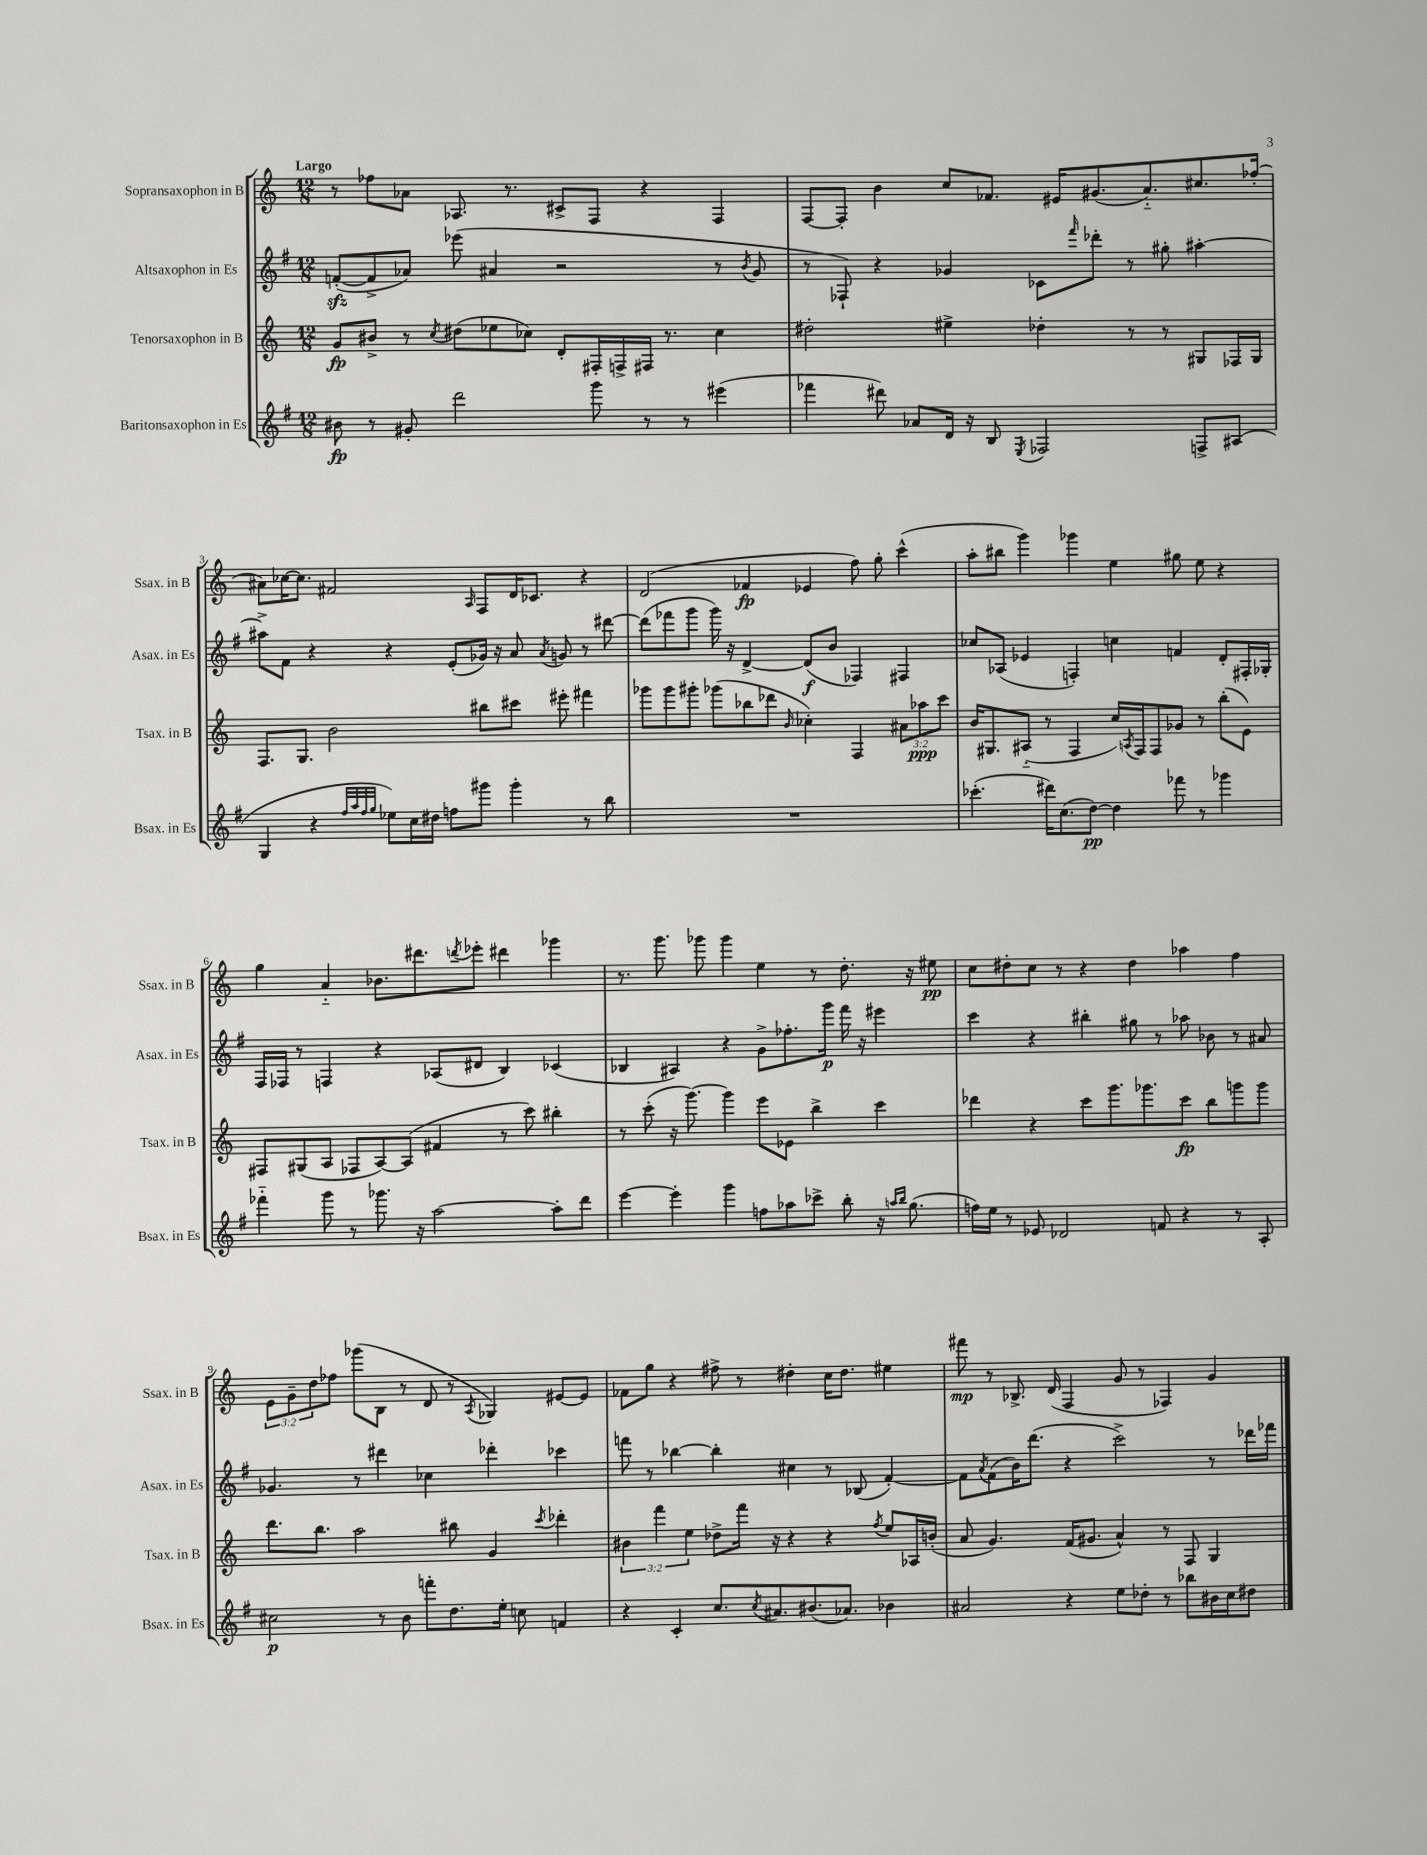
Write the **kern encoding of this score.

**kern	**dynam	**kern	**dynam	**kern	**dynam	**kern	**dynam
*part4	*part4	*part3	*part3	*part2	*part2	*part1	*part1
*staff4	*staff4	*staff3	*staff3	*staff2	*staff2	*staff1	*staff1
*I"Baritonsaxophon in Es	*	*I"Tenorsaxophon in B	*	*I"Altsaxophon in Es	*	*I"Sopransaxophon in B	*
*I'Bsax. in Es	*	*I'Tsax. in B	*	*I'Asax. in Es	*	*I'Ssax. in B	*
*clefG2	*	*clefG2	*	*clefG2	*	*clefG2	*
*k[f#]	*	*k[]	*	*k[f#]	*	*k[]	*
*M12/8	*	*M12/8	*	*M12/8	*	*M12/8	*
=1	=1	=1	=1	=1	=1	=1	=1
!	!	!	!	!	!	!LO:TX:a:B:t=Largo	!
8b#X\	fp	8g/L	fp	([8fnzz'/L	.	8r	.
8r	.	8b#X^/J	.	8f^/]	.	8ff-X\L	.
8g#X'/	.	8r	.	8a-X/J)	.	8a-X\J	.
.	.	8qcc/	.	.	.	.	.
2ddd\	.	(8dd#X\L	.	(8eee-X\	.	8.A-X/	.
.	.	8ee-X\	.	4a#X/	.	.	.
.	.	.	.	.	.	8.r	.
.	.	8cc-X\J)	.	.	.	.	.
.	.	8d'/L	.	2r	.	8c#X^/L	.
8ggg\	.	16F#X'/L	.	.	.	8F/J	.
.	.	16Fn^/	.	.	.	.	.
8r	.	16F#X/JJ	.	.	.	4r	.
.	.	8.r	.	.	.	.	.
8r	.	.	.	.	.	.	.
(4eee#X\	.	4cc-\	.	8r	.	4F/	.
.	.	.	.	8qb/	.	.	.
.	.	.	.	8g/	.	.	.
=2	=2	=2	=2	=2	=2	=2	=2
4fff-X\	.	2dd#X'\	.	8r	.	[8F/L	.
.	.	.	.	8F-X`/)	.	8F'/J]	.
8ddd#X\)	.	.	.	4r	.	4b\	.
8a-X/L	.	.	.	.	.	.	.
16d/Jk	.	4ee#X^\	.	4g-X/	.	8cc/L	.
16r	.	.	.	.	.	.	.
8B/	.	.	.	.	.	8.f-X/J	.
8qE/	.	.	.	.	.	.	.
2F-X/	.	4dd-X'\	.	8c-X\L	.	.	.
.	.	.	.	.	.	16e#X/KL	.
.	.	.	.	16qqfff#/	.	.	.
.	.	.	.	8ddd-X'\J	.	(8.g#X/	.
.	.	8r	.	8r	.	.	.
.	.	.	.	.	.	8.a/)	.
.	.	8r	.	8gg#X'\	.	.	.
8Fn^/L	.	8G#X/L	.	[4aa#X'\	.	8.cc#X/	.
(8A#X/J	.	16F-X/L	.	.	.	.	.
.	.	16G#/JJ	.	.	.	(16ff-X'/Jk	.
!!LO:LB:g=z
=3	=3	=3	=3	=3	=3	=3	=3
4G/	.	8.F/L	.	8aa#X^\L]	.	8a#X\L)	.
.	.	.	.	8f#\J	.	[16cc-X\K	.
.	.	8.G/J	.	.	.	8.cc-\J]	.
4r	.	.	.	4r	.	.	.
.	.	2b\	.	.	.	2f#X/	.
32qqff#/LLL	.	.	.	.	.	.	.
32qqaa/	.	.	.	.	.	.	.
32qqff#/	.	.	.	.	.	.	.
32qqgg/JJJ	.	.	.	.	.	.	.
8ee-X\L)	.	.	.	4r	.	.	.
16cc\L	.	.	.	.	.	.	.
16dd#X\JJ	.	.	.	.	.	.	.
8ffn\L	.	.	.	(8e'/L	.	.	.
.	.	.	.	.	.	16qqA/	.
8ggg#X\J	.	8bb#X\L	.	16g-X/Jk)	.	8F/L	.
.	.	.	.	16r	.	.	.
4ggg#'\	.	8ccc#X\J	.	8a/	.	16d/K	.
.	.	.	.	.	.	8.c-X/J	.
.	.	.	.	8qa/	.	.	.
.	.	8eee#X'\	.	8gn/	.	.	.
8r	.	4fff#X\	.	8r	.	4r	.
8bb\	.	.	.	[8ddd#X\	.	.	.
=4	=4	=4	=4	=4	=4	=4	=4
1.r	.	8ggg-X\L	.	(8ddd#\L]	.	(2d/	.
.	.	8ggg-\	.	8fff-X\	.	.	.
.	.	8ggg#X'\J	.	8ggg\J	.	.	.
.	.	(8ggg-X\L	.	16ggg\)	.	.	.
.	.	.	.	16r	.	.	.
.	.	8bb-X\	.	[4d^/	.	4f-X/	fp
.	.	8ddd-X\J	.	.	.	.	.
.	.	16qqb/	.	.	.	.	.
.	.	4cc-X'\)	.	(8d/L]	f	4e-X/	.
.	.	.	.	8b/J	.	.	.
.	.	4F/	.	4F-X/)	.	8ff\)	.
.	.	.	.	.	.	8gg'\	.
.	.	12a#X\L	.	4F#X/	.	(4ccc^^\	.
.	.	12aa-X\	ppp	.	.	.	.
.	.	12ccc\J	.	.	.	.	.
=5	=5	=5	=5	=5	=5	=5	=5
(4.ccc-X'\	.	16b/KL	.	8cc-X/L	.	8aa'\L	.
.	.	8.G#X/	.	.	.	.	.
.	.	.	.	(8A-X/J	.	8bb#X\J	.
.	.	(8A#X/J	.	4e-X/	.	4ggg\)	.
16ddd#X\KL)	.	8r	.	.	.	.	.
(8.cc\	.	.	.	.	.	.	.
.	.	4F/	.	4Fn'/)	.	4ggg-X\	.
[8dd\J)	pp	.	.	.	.	.	.
4dd\]	.	16cc/LL)	.	4ccn\	.	4ee\	.
.	.	8qAn/	.	.	.	.	.
.	.	16F/J	.	.	.	.	.
.	.	8F/	.	.	.	.	.
8fff-X\	.	8g-X/J	.	4fn/	.	8gg#X\	.
8r	.	8r	.	.	.	8ee\	.
4ggg-X\	.	(8bb'\L	.	8d'/L	.	4r	.
.	.	8e\J)	.	16F#X'/L	.	.	.
.	.	.	.	16G-X'/JJ	.	.	.
!!LO:LB:g=z
=6	=6	=6	=6	=6	=6	=6	=6
4fff-X\	.	8F#X/L	.	16F#/LL	.	4gg\	.
.	.	.	.	16F-X/JJ	.	.	.
.	.	(8G#X/	.	8r	.	.	.
8ggg\	.	8A/J	.	4Fn/	.	4a/	.
8r	.	8F-X/L	.	.	.	.	.
8.ggg-X\	.	[8A/)	.	4r	.	8.b-X\L	.
.	.	(8A/J]	.	.	.	.	.
16r	.	.	.	.	.	8.ddd#X\	.
[2aa\	.	4f#X/	.	(8A-X/L	.	.	.
.	.	.	.	.	.	8qdddn/	.
.	.	.	.	8d#X/J	.	8eee-X'\J	.
.	.	8r	.	4B/)	.	4ddd#X\	.
.	.	8ccc\)	.	.	.	.	.
8aa'\L]	.	4bb#X'\	.	(4c-X/	.	4ggg-X\	.
8ddd\J	.	.	.	.	.	.	.
=7	=7	=7	=7	=7	=7	=7	=7
[4eee\	.	8r	.	4B-X/	.	8.r	.
.	.	(8ccc'\	.	.	.	.	.
.	.	.	.	.	.	8.ggg\	.
4eee'\]	.	16r	.	4A#X/)	.	.	.
.	.	[8.ggg\)	.	.	.	.	.
.	.	.	.	.	.	8ggg-X\	.
4ggg\	.	4ggg\]	.	4r	.	4ggg-\	.
8ffn\L	.	8eee\L	.	8g^\L	.	4ee\	.
8aa-X\	.	8e-X\J	.	8.ff-X'\	.	.	.
8ccc-X^\J	.	4bb^\	.	.	.	8r	.
.	.	.	.	16ggg\Jk	p	.	.
8bb'\	.	.	.	16fff#\	.	8.dd'\	.
.	.	.	.	16r	.	.	.
16r	.	4ccc\	.	4eee#X\	.	.	.
16qqaan/LL	.	.	.	.	.	.	.
16qqbb/JJ	.	.	.	.	.	.	.
(8.gg\	.	.	.	.	.	16r	.
.	.	.	.	.	.	8ee#X\	pp
=8	=8	=8	=8	=8	=8	=8	=8
16ffn\LL)	.	4ddd-X\	.	4ccc\	.	8cc\L	.
16ee\JJ	.	.	.	.	.	.	.
8r	.	.	.	.	.	8dd#X'\	.
8e-X/	.	4r	.	4r	.	8cc\J	.
2d-X/	.	.	.	.	.	8r	.
.	.	8ccc\L	.	4bb#X'\	.	4r	.
.	.	8.ggg\	.	.	.	.	.
.	.	.	.	8gg#X\	.	4dd#\	.
.	.	8.ggg-X\	.	.	.	.	.
8fn/	.	.	.	8r	.	.	.
4r	.	8ccc\J	fp	8aa-X\	.	4aa-X\	.
.	.	8bb\L	.	8b-X\	.	.	.
8r	.	8gggn\	.	8r	.	4ff\	.
8A'/	.	8ggg\J	.	8a#X/	.	.	.
!!LO:LB:g=z
=9	=9	=9	=9	=9	=9	=9	=9
2cc#X\	p	8.ddd\L	.	4.g-X/	.	12e\L	.
.	.	.	.	.	.	12g~\	.
.	.	.	.	.	.	12dd\	.
.	.	8.bb\J	.	.	.	.	.
.	.	.	.	.	.	8ff-X\J	.
.	.	2aa\	.	8r	.	(8ggg-X\L	.
8r	.	.	.	4ddd#X\	.	8B\J	.
8b\	.	.	.	.	.	8r	.
8fffn'\L	.	.	.	4cc-X\	.	8d/	.
8.dd\	.	8bb#X\	.	.	.	8r	.
.	.	.	.	.	.	8qA/	.
.	.	4g/	.	4ddd-X'\	.	4G-X/)	.
16ee'\Jk	.	.	.	.	.	.	.
8ccn\	.	.	.	.	.	.	.
.	.	8qccc/	.	.	.	.	.
4fn/	.	4ddd-X'\	.	4ccc-X\	.	[8e#X/L	.
.	.	.	.	.	.	8e#/J]	.
=10	=10	=10	=10	=10	=10	=10	=10
4r	.	6b#X\	.	8fffn\	.	8f-X\L	.
.	.	.	.	8r	.	8gg\J	.
.	.	6fff\	.	.	.	.	.
4c'/	.	.	.	[4bb-X\	.	4r	.
.	.	6ee\	.	.	.	.	.
8.cc/L	.	8dd-X^\L	.	4bb-'\]	.	8ff#X^\	.
.	.	16fff\Jk	.	.	.	8r	.
8qcc/	.	.	.	.	.	.	.
8.a#X/	.	16r	.	.	.	.	.
.	.	4r	.	4cc#X\	.	4dd#X'\	.
(8.b#X/	.	.	.	.	.	.	.
.	.	4r	.	8r	.	16cc\KL	.
8.a-X/J)	.	.	.	.	.	8.dd#\J	.
.	.	.	.	(8B-X/	.	.	.
.	.	8qff/	.	.	.	.	.
4b-X\	.	8ee/L	.	[4f#'/)	.	4ee#X\	.
.	.	16A-X/L	.	.	.	.	.
.	.	(16bn'/JJ	.	.	.	.	.
=11	=11	=11	=11	=11	=11	=11	=11
2a#X/	.	8a/	.	8f#\L]	.	8fff#X\	mp
.	.	.	.	8qa/	.	.	.
.	.	4.g/)	.	(8f#\	.	8r	.
.	.	.	.	16b\K)	.	8.B-X^/	.
.	.	.	.	(8.ddd\J	.	.	.
.	.	.	.	.	.	(16d/	.
4r	.	(16f/KL	.	4r	.	4F/	.
.	.	8.g#X/J	.	.	.	.	.
8ee\L	.	4a^^/)	.	2ccc^\)	.	8g/	.
8dd-X'\J	.	.	.	.	.	8r	.
8r	.	8r	.	.	.	4F-X/)	.
8bb-X\L	.	8F/	.	.	.	.	.
16b#X\L	.	4G/	.	8r	.	4g/	.
16cc\J	.	.	.	.	.	.	.
8dd#X\J	.	.	.	16ddd-X\LL	.	.	.
.	.	.	.	16fff-X\JJ	.	.	.
==	==	==	==	==	==	==	==
*-	*-	*-	*-	*-	*-	*-	*-
